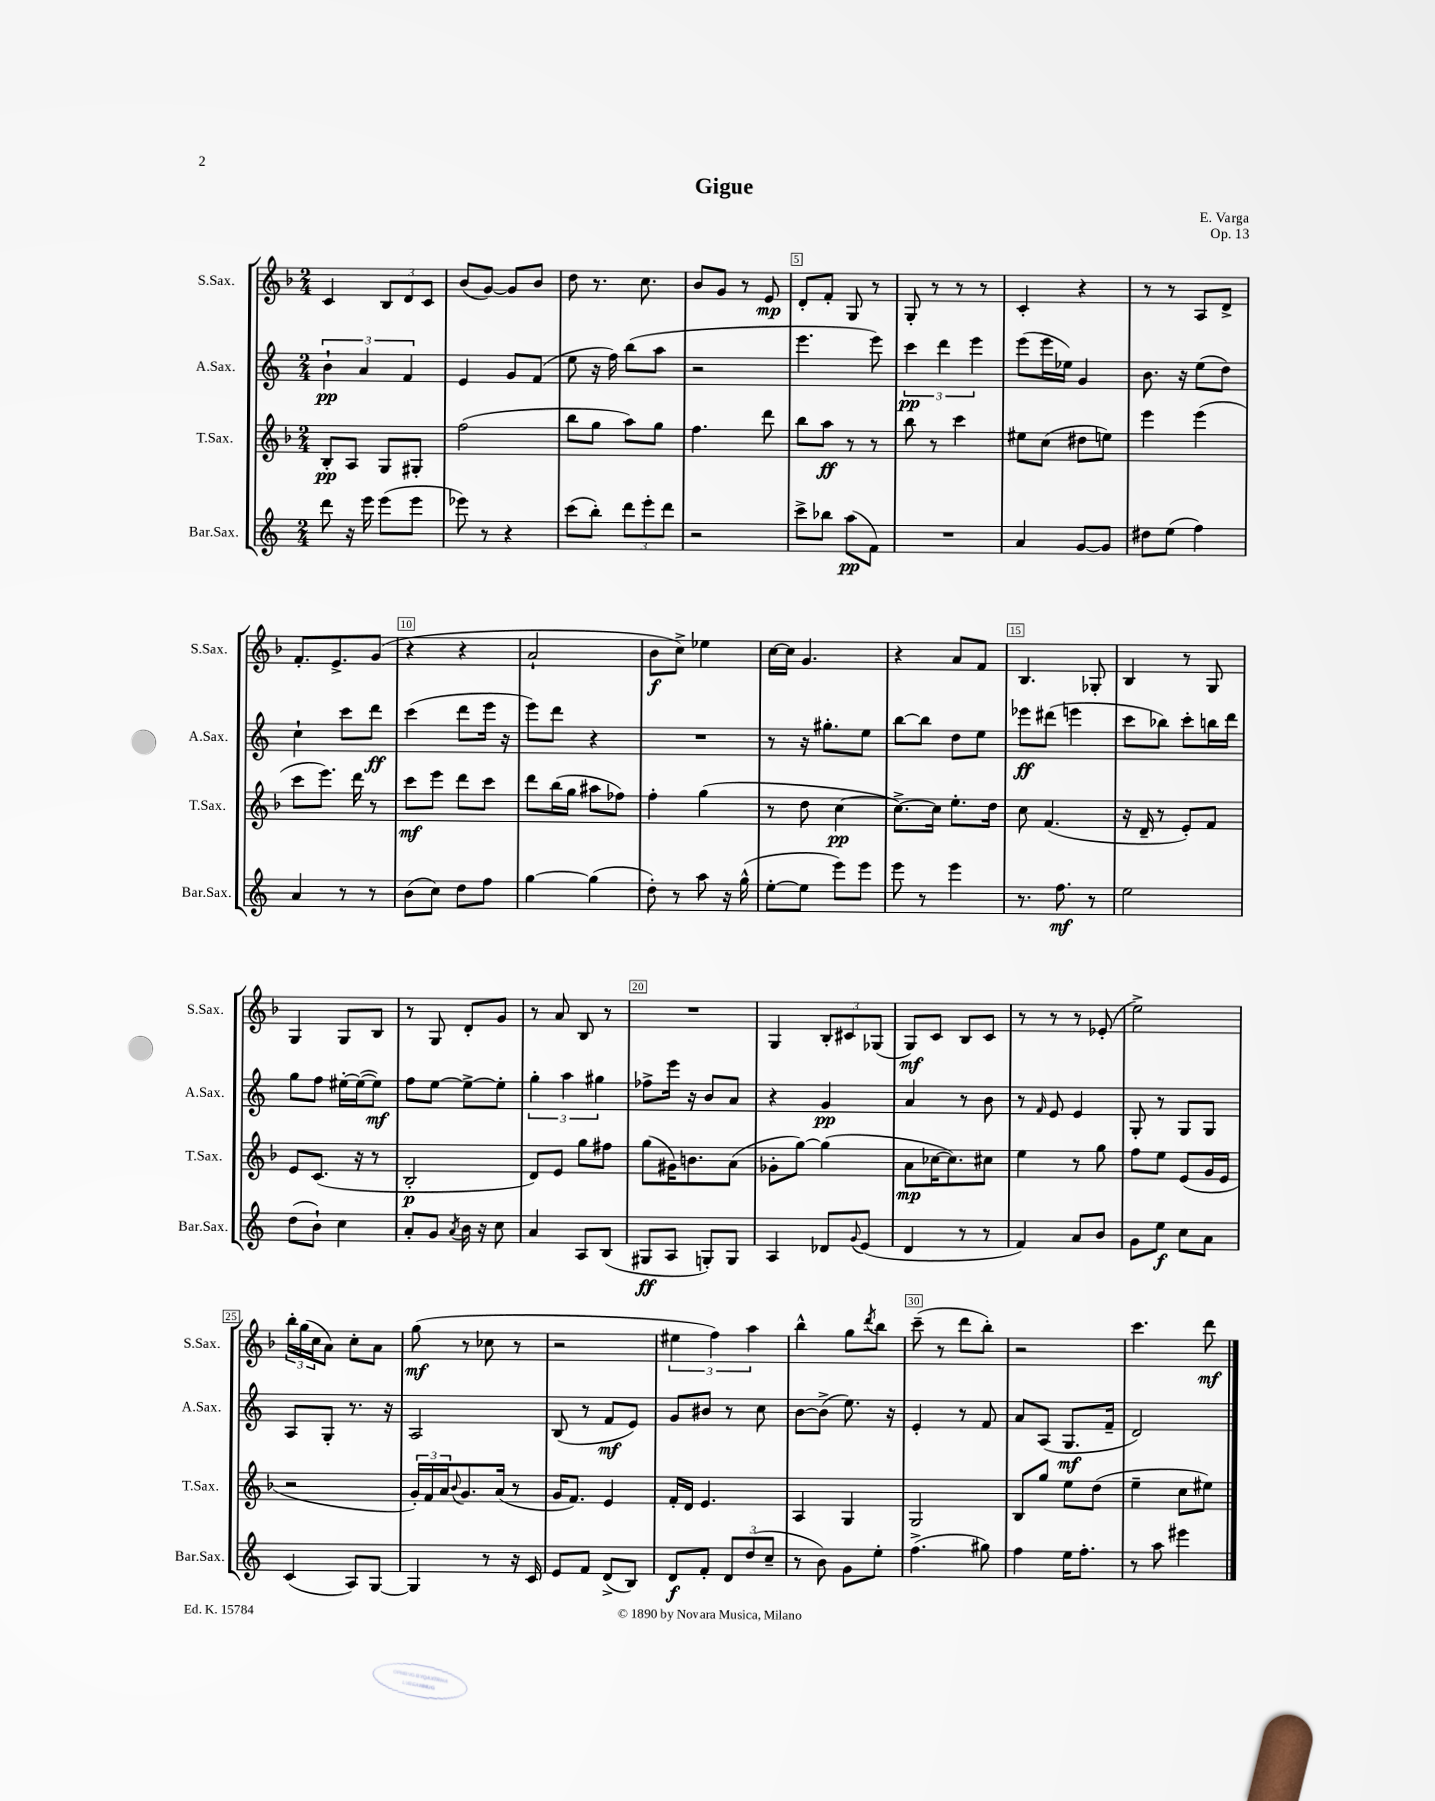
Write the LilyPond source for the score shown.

\header { title = "Gigue" composer = "E. Varga" opus = "Op. 13" }
<<
\new StaffGroup <<
\new Staff = "s0" \with { instrumentName = "S.Sax." shortInstrumentName = "S.Sax." } {
    \clef treble \key f \major \numericTimeSignature \time 2/4
    c'4 \tuplet 3/2 { bes8 d'8 c'8 } |
    bes'8( g'8~) g'8 bes'8 |
    d''8 r8. c''8. |
    bes'8 g'8 r8 e'8\mp |
    d'8-. f'8-. g8 r8 |
    g8-. r8 r8 r8 |
    c'4-. r4 |
    r8 r8 a8 d'8-> |
    f'8.-. e'8.-> g'8( |
    r4 r4 |
    a'2-! |
    bes'8\f c''8->) ees''4 |
    c''16~ c''16 g'4. |
    r4 a'8 f'8 |
    bes4. ges8-. |
    bes4 r8 g8 |
    g4 g8 bes8 |
    r8 g8 d'8-. g'8 |
    r8 a'8 bes8 r8 |
    R2 |
    g4 \tuplet 3/2 { bes8-. cis'8 ges8( } |
    g8\mf) c'8 bes8 c'8 |
    r8 r8 r8 ees'8-.( |
    e''2->) |
    \tuplet 3/2 { bes''16-. g''16( c''16 } a'8) c''8-. a'8 |
    g''8\mf( r8 ces''8 r8 |
    r2 |
    \tuplet 3/2 { eis''4 f''4) a''4 } |
    bes''4-^ g''8 \acciaccatura { d'''8 } bes''8 |
    c'''8--( r8 d'''8 bes''8-.) |
    r2 |
    c'''4. d'''8\mf \bar "|." |
}
\new Staff = "s1" \with { instrumentName = "A.Sax." shortInstrumentName = "A.Sax." } {
    \clef treble \key c \major \numericTimeSignature \time 2/4
    \tuplet 3/2 { b'4-!\pp a'4 f'4 } |
    e'4 g'8 f'8( |
    e''8 r16 f''16) b''8( a''8 |
    r2 |
    e'''4. e'''8) |
    \tuplet 3/2 { c'''4\pp d'''4 e'''4 } |
    e'''8( e'''16 ees''16) g'4 |
    b'8. r16 e''8( d''8) |
    c''4-! c'''8 d'''8\ff |
    c'''4( d'''8 e'''16 r16 |
    e'''8) d'''8 r4 |
    R2 |
    r8 r16 gis''8.-. e''8 |
    b''8~ b''8 d''8 e''8 |
    ees'''8\ff dis'''8( e'''4 |
    c'''8 bes''8) c'''8-. b''16 d'''16 |
    g''8 f''8 eis''16~-. eis''16~( eis''8\mf) |
    f''8 e''8~ e''8~-> e''8-. |
    \tuplet 3/2 { g''4-. a''4 gis''4 } |
    fes''8-> e'''16 r16 b'8 a'8 |
    r4 g'4\pp |
    a'4 r8 b'8 |
    r8 \grace { f'16 } e'8 e'4 |
    g8-. r8 g8 g8 |
    a8 g8-. r8. r16 |
    a2 |
    b8( r8 f'8\mf e'8) |
    g'8 bis'8 r8 c''8 |
    b'8~ b'8->( e''8.) r16 |
    e'4-. r8 f'8 |
    a'8 a8( g8.\mf f'16-- |
    d'2) \bar "|." |
}
\new Staff = "s2" \with { instrumentName = "T.Sax." shortInstrumentName = "T.Sax." } {
    \clef treble \key f \major \numericTimeSignature \time 2/4
    bes8-.\pp a8 g8 gis8-. |
    f''2( |
    bes''8 g''8 a''8) g''8 |
    f''4. d'''8 |
    bes''8 a''8\ff r8 r8 |
    bes''8 r8 c'''4 |
    eis''8 c''8( dis''8 e''8) |
    e'''4 e'''4( |
    c'''8 e'''8.) d'''16 r8 |
    c'''8\mf e'''8 d'''8 c'''8 |
    d'''8 bes''16( g''16 ais''8 fes''8) |
    f''4-. g''4( |
    r8 d''8 c''4~\pp |
    c''8.~->) c''16 e''8.-. d''16 |
    c''8 f'4.( |
    r16 d'16-- r8 e'8-.) f'8 |
    e'8 c'8.( r16 r8 |
    bes2-.\p |
    d'8) e'8 g''8 fis''8 |
    g''8( gis'16) b'8. a'8( |
    ges'8-. g''8~) g''4( |
    a'8\mp ces''16~ ces''8.) cis''8 |
    e''4 r8 g''8 |
    f''8 e''8 e'8( g'16 e'16 |
    r2 |
    \tuplet 3/2 { g'16-.) f'16 a'16 } \appoggiatura { bes'8 } g'8. a'16( r8 |
    g'16 f'8.) e'4 |
    f'16-. d'16 e'4. |
    a4 g4 |
    g2 |
    bes8 g''8 e''8 d''8( |
    e''4-- c''8 eis''8) \bar "|." |
}
\new Staff = "s3" \with { instrumentName = "Bar.Sax." shortInstrumentName = "Bar.Sax." } {
    \clef treble \key c \major \numericTimeSignature \time 2/4
    d'''8 r16 e'''16 e'''8( e'''8 |
    ees'''8) r8 r4 |
    c'''8( b''8-.) \tuplet 3/2 { d'''8 e'''8-. d'''8 } |
    r2 |
    c'''8-> bes''8 a''8\pp( f'8) |
    R2 |
    a'4 g'8~ g'8 |
    dis''8 e''8( f''4) |
    a'4 r8 r8 |
    b'8( c''8) d''8 f''8 |
    g''4~ g''4( |
    d''8-.) r8 a''8 r16 g''16-^( |
    e''8~-. e''8 e'''8) e'''8 |
    e'''8 r8 e'''4 |
    r8. f''8.\mf r8 |
    e''2 |
    d''8( b'8-!) c''4 |
    a'8-. g'8 \acciaccatura { a'8 } b'16 r16 c''8 |
    a'4 a8 b8( |
    gis8\ff a8 g8-.) g8 |
    a4 des'8 \appoggiatura { g'8 } e'8( |
    d'4 r8 r8 |
    f'4) a'8 b'8 |
    g'8 e''8\f c''8 a'8 |
    c'4( a8) g8~ |
    g4 r8 r16 c'16 |
    e'8 f'8 d'8->( b8) |
    d'8\f f'8-. \tuplet 3/2 { d'8 d''8( c''8-- } |
    r8 b'8) g'8 e''8-. |
    f''4.->( gis''8) |
    f''4 e''16 f''8.-. |
    r8 a''8 eis'''4 \bar "|." |
}
>>
>>
\layout { \context { \Score \override BarNumber.break-visibility = ##(#f #t #t) barNumberVisibility = #(every-nth-bar-number-visible 5) \override BarNumber.stencil = #(make-stencil-boxer 0.1 0.3 ly:text-interface::print) } }
